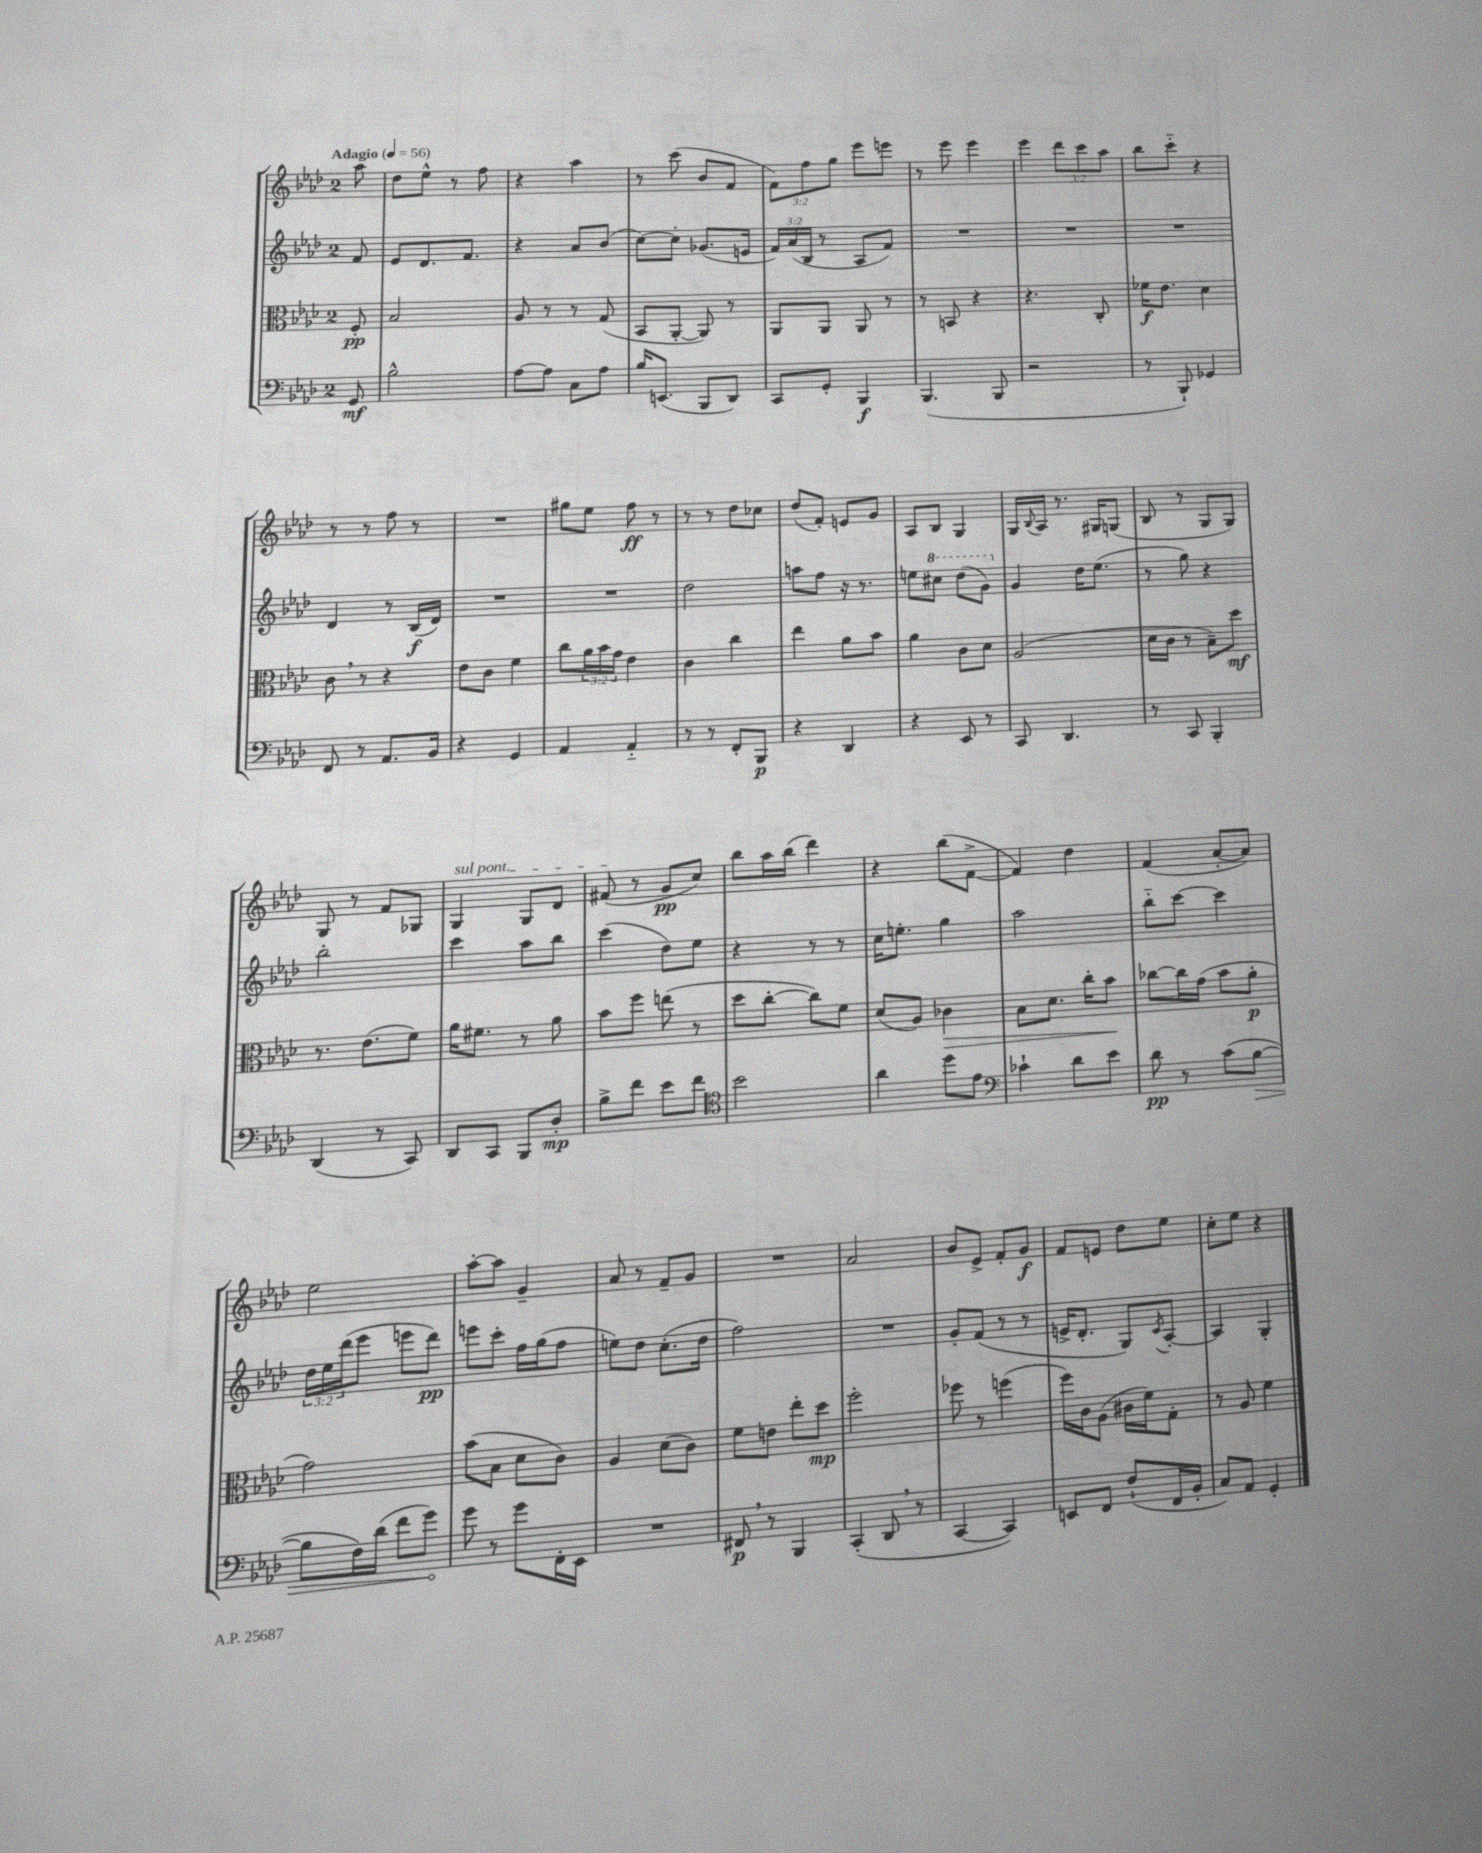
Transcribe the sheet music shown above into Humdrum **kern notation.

**kern	**kern	**kern	**kern
*staff4	*staff3	*staff2	*staff1
*clefF4	*clefC3	*clefG2	*clefG2
*k[b-e-a-d-]	*k[b-e-a-d-]	*k[b-e-a-d-]	*k[b-e-a-d-]
*M2/4	*M2/4	*M2/4	*M2/4
*MM56	*MM56	*MM56	*MM56
8GG/	8F'/	8f/	8aa-\
=	=	=	=
2B-^^\	2B-/	8e-/L	8dd-\L
.	.	8.d-/	8ee-^^\J
.	.	.	8r
.	.	8.f/J	.
.	.	.	8ff\
=	=	=	=
[8A-\L	8A-/	4r	4r
8A-\]J	8r	.	.
8C\L	8r	8a-/L	4aa-\
8A-\J	(8G/	(8b-/J	.
=	=	=	=
16B-/LK	8BB-/L	[8cc\L)	8r
(8.EE/J	.	.	.
.	[8AA-'/J	8cc'\]J	(8ccc\
8BBB-/L	8AA-/])	(8.g-/L	8b-/L
8DD-/J)	8r	.	8f/J
.	.	16e/Jk	.
=	=	=	=
8CC/L	8AA-/L	24f/LL)	12f\L)
.	.	(24a-/	.
.	.	24B-/JJ	12ff\
8GG'/J	8AA-/J	8r	.
.	.	.	12gg\J
4BBB-/	8AA-/	8A-/L	8eee-\L
.	8r	8f/J)	8eee\J
=	=	=	=
(4.BBB-/	8r	2r	8r
.	8BB/	.	8eee-\
.	4r	.	4eee-\
8BBB-/	.	.	.
=	=	=	=
2r	4.r	2r	4eee-\
.	.	.	12ddd-\L
.	.	.	12ccc\
.	8C'/	.	.
.	.	.	12aa-\J
=	=	=	=
8r	16f-\LK	2r	8bb-\L
.	8.e-\J	.	.
8BBB-`/)	.	.	8ccc'~\J
4GG-/	4d-\	.	4r
=	=	=	=
8FF/	8c\	4d-/	8r
8r	8r	.	8r
8.AA-/L	4r	8r	8ff\
.	.	(16B-/LL	8r
16BB-/Jk	.	16d-/JJ)	.
=	=	=	=
4r	8e-\L	2r	2r
.	8c\J	.	.
4GG/	4f\	.	.
=	=	=	=
4AA-/	8cc\L	2r	8gg#\L
.	24a-\L	.	8ee-\J
.	24b-\	.	.
.	24g\JJ	.	.
4AA-'~/	4e-\	.	8ff\
.	.	.	8r
=	=	=	=
8r	4c\	2dd-\	8r
8r	.	.	8r
8FF'/L	4cc\	.	8dd-\L
8BBB-/J	.	.	8cc-\J
=	=	=	=
4r	4ee-\	8aa\L	(8dd-/L
.	.	8ff\J	8f'/J)
4DD-/	8a-\L	16r	8e/L
.	.	8.r	.
.	8b-\J	.	8g/J
=	=	=	=
4r	4a-\	8ee\L	8A-/L
.	.	8ccc#\J	8B-/J
8EE-/	8c\L	(8ddd-\L	4G/
8r	8d-\J	8gg\J)	.
=	=	=	=
8CC/	(2A-/	4g/	16G/LL
.	.	.	8qqB-/
.	.	.	16A-/JJ
4.DD-/	.	.	8.r
.	.	16dd-\LK	.
.	.	(8.ee-\J	16G#/LK
.	.	.	(8G/J
=	=	=	=
8r	16d-\LL	8r	8B-/
.	16c\JJ	.	.
8CC/	8r	8gg\)	8r
4BBB-'/	8B-~\L)	4r	8G/L
.	8dd-\J	.	8G/J)
=	=	=	=
(4DD-/	8.r	2bb-'\	8G/
.	.	.	8r
.	(8.e-\L	.	.
8r	.	.	8f/L
8CC/)	8f\J)	.	8G-/J
=	=	=	=
8DD-/L	16a-\LK	4ccc\	4G/
.	8.f#\J	.	.
8CC/J	.	.	.
8BBB-/L	8r	8aa-\L	8G/L
8D-'/J	8a-\	8bb-\J	8d-/J
=	=	=	=
8B-^\L	8b-\L	(4ccc\	(8f#/
8f\J	8ff\J	.	8r
8e-\L	(8ee\	8dd-\L)	8g/L
8f\J	8r	8ee-\J	8cc/J)
=	=	=	=
*clefC4	*	*	*
2b-\	8dd-\L	4r	8bb-\L
.	[8cc'\J	.	16aa-\L
.	.	.	(16bb-\JJ
.	8cc\]L)	8r	4ddd-\)
.	8f\J	8r	.
=	=	=	=
4a-\	(8d-/L	16cc\LK	4r
.	.	8.ee'\J	.
.	8A-/J)	.	.
8dd-\L	4c-\	4gg\	(8bb-\L
8e-\J	.	.	[8f^\J
=	=	=	=
*clefF4	*	*	*
4c-`\	8B-\L	2aa-\	4f/])
.	8.d-\J	.	.
8d-\L	.	.	4dd-\
.	16cc'\LK	.	.
8e-\J	8b-\J	.	.
=	=	=	=
8d-\	[8cc-\L	8bb-'~\L	(4f/
8r	16cc-\]L	[8ccc\J	.
.	(16g\JJ	.	.
(8c\L	8b-\L	4ccc\]	[8a-'/L
[8B-\J	8a-'\J	.	8a-/]J)
=	=	=	=
8B-\]L	2g\)	24dd-\LL	2ee-\
.	.	24ee-\	.
.	.	(24ddd-\J	.
16F\L)	.	8eee-\J	.
(16d-\JJ	.	.	.
8f\L	.	8eee\L	.
8g\J)	.	8ddd-\J)	.
=	=	=	=
8g\	(8b-\L	8eee\L	[8aa-'\L
8r	8B-\J	8ccc'\J	8aa-\]J
8g\L	8d-\L	16ff\LL	4g~/
.	.	(16gg\J	.
16FF'\L	8c\J)	8ff\J	.
16EE-\JJ	.	.	.
=	=	=	=
2r	4A-/	8ee\L)	8a-/
.	.	8dd-\J	8r
.	(8d-\L	(8.cc'\L	8f~/L
.	8c\J)	.	8g/J
.	.	16dd-\Jk	.
=	=	=	=
8FF#/	8f\L	2ff\)	2r
8r	8e\J	.	.
4BBB-/	8ee-'\L	.	.
.	8dd-\J	.	.
=	=	=	=
(4CC'/	2ff'\	2r	2a-/
8DD-/	.	.	.
8r	.	.	.
=	=	=	=
[4CC/	8ff-\	8g'/L	8b-/L
.	8r	(8f/J	8e-^/J
4CC/])	(4ff\	8r	8f'/L
.	.	8r	8g/J
=	=	=	=
8EE/L	16ff\LL)	16e^/LK	8f/L
.	16c\J	8.d-'/J	.
8FF/J	(8A-\J	.	8e/J
(8F`/L	16c#\LL	8G/L)	8dd-\L
.	16f\J)	.	.
.	.	8qc/	.
16FF/L	8G'\J	[8A-'/J	8ee-\J
16BB-'/JJ	.	.	.
=	=	=	=
8C/L)	8r	4A-/]	8cc'\L
8AA-/J	8A-/	.	8ee-\J
4GG'/	4f\	4G'/	4r
==	==	==	==
*-	*-	*-	*-
